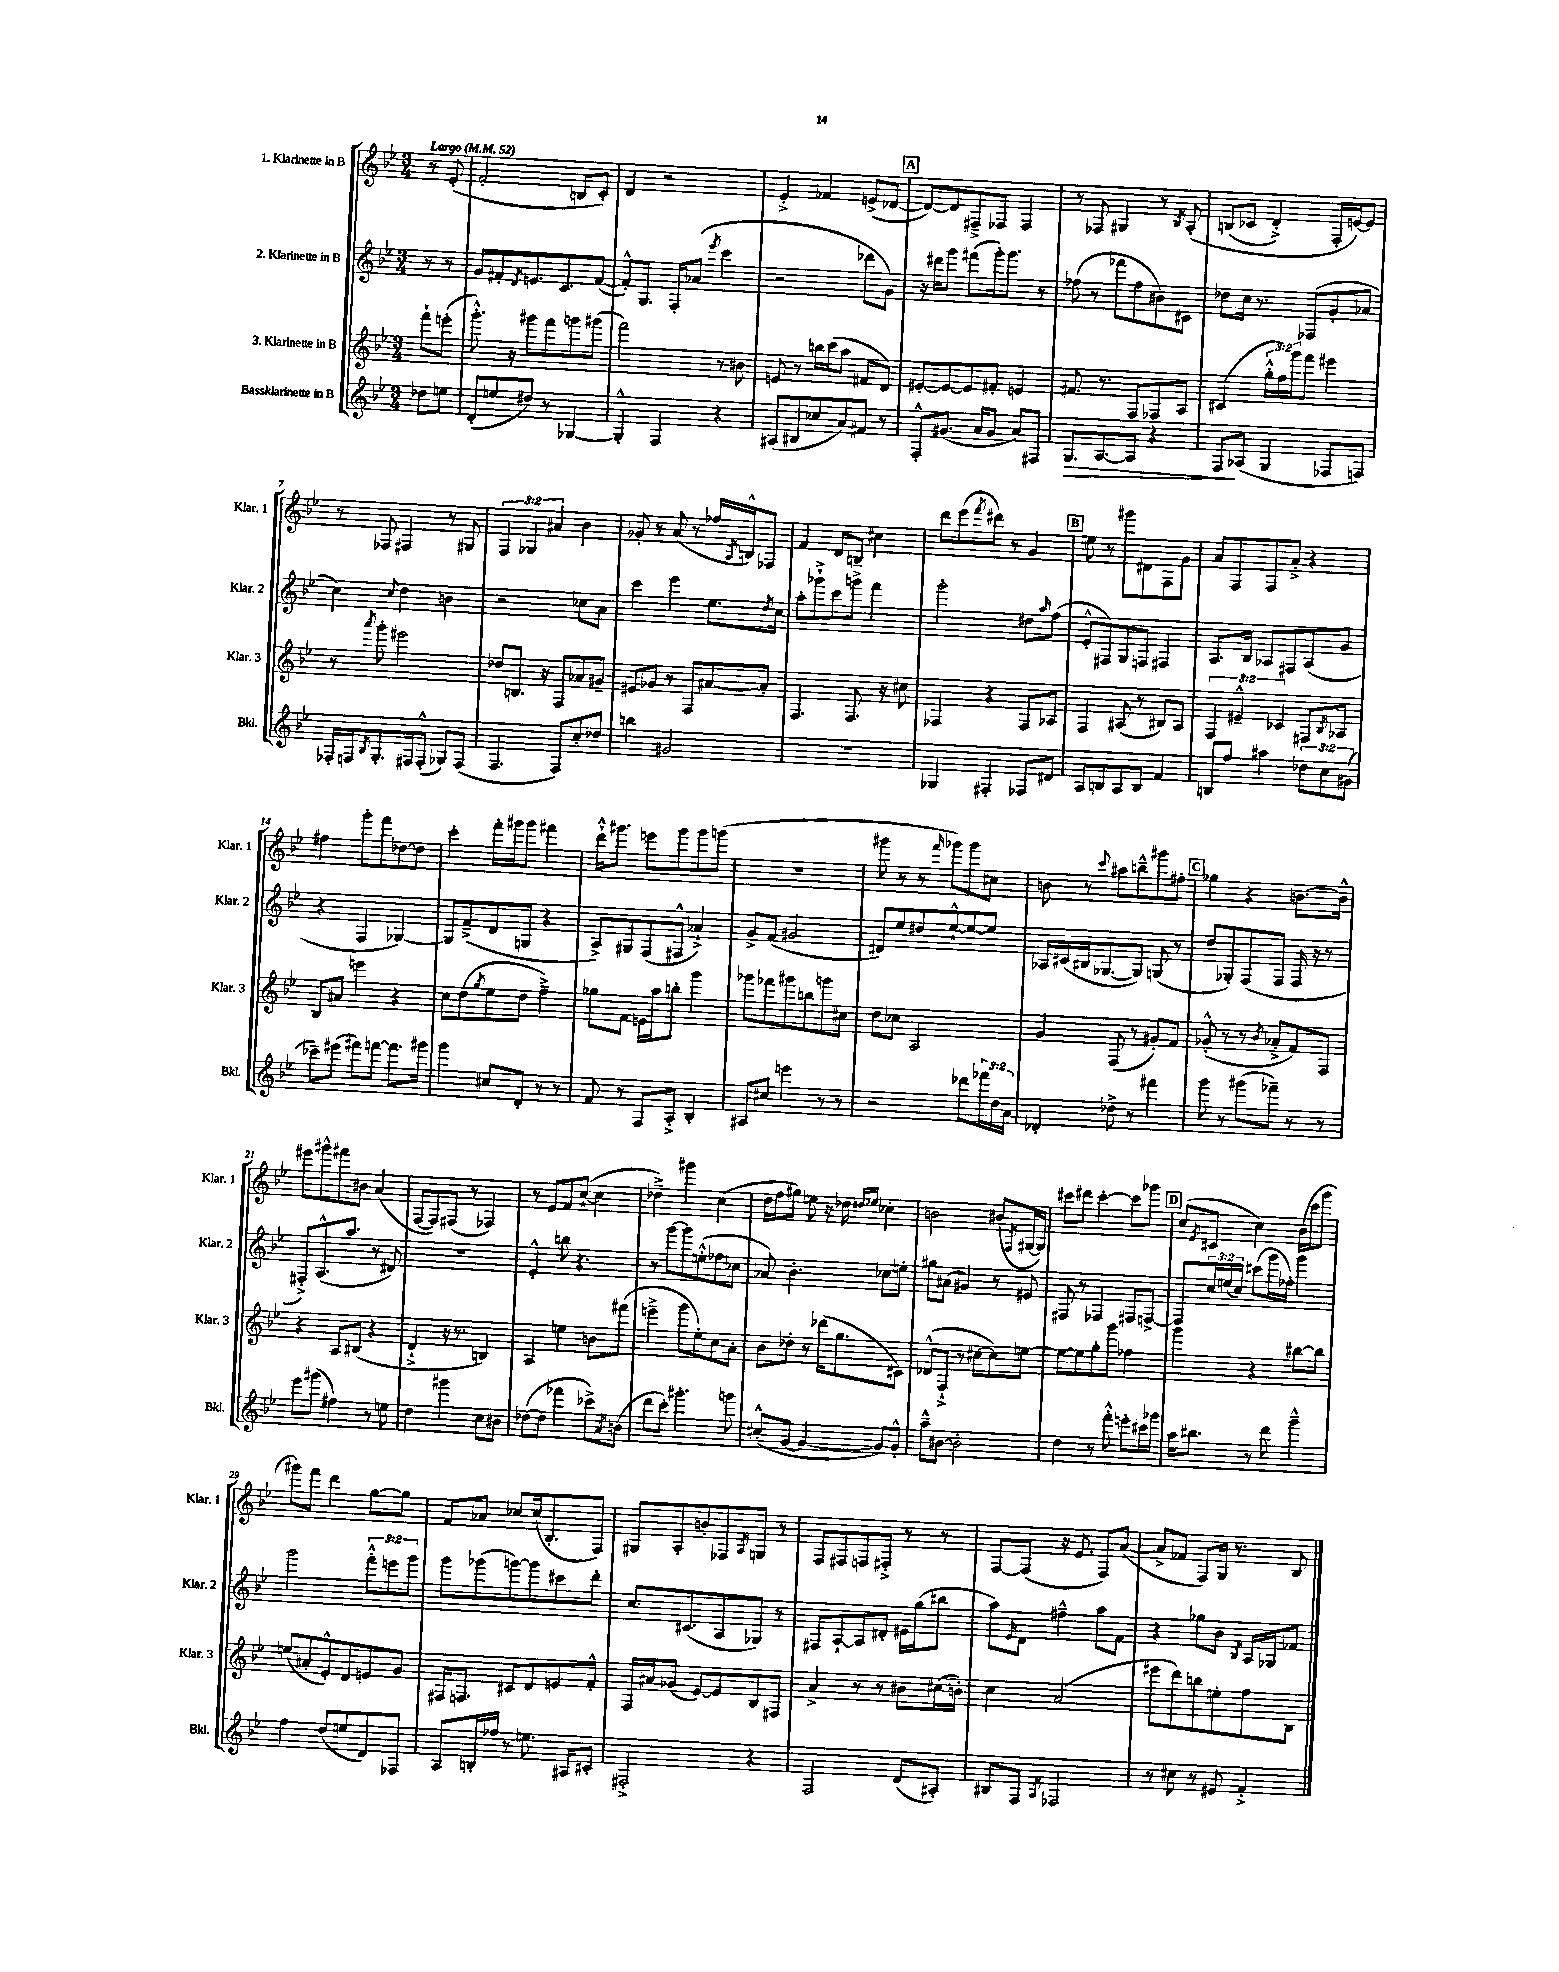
<<
\new StaffGroup <<
\new Staff = "s0" \with { instrumentName = "1. Klarinette in B" shortInstrumentName = "Klar. 1" } {
    \clef treble \key bes \major \numericTimeSignature \time 3/4 \override Staff.TupletNumber.text = #tuplet-number::calc-fraction-text \partial 4 \tempo "Largo" 4 = 52
    r8 ees'8-.( |
    f'2-. b8 c'8-.) |
    d'4 r2 |
    ees'4-.-> fes'4 e'8->( des'8~ |
    \mark \markup { \box "A" } des'8~) des'8 fis8---> fes8 fes4 |
    r8 fes8 gis4 r8 \acciaccatura { bes8 } a8-.\( |
    b8( ces'8 d'4-.->) f16-. e'16~\) e'8 |
    r8 fes8 fis4 r8 gis8 |
    \tuplet 3/2 { f4 ges4 ais'4 } bes'4 |
    ges'8-. r8 a'8( r8 fes''16 \acciaccatura { a8 } b16-^) fes8 |
    f'4 d'8 b8-- cis''4 |
    d'''8 ees'''8( \acciaccatura { f'''8 } dis'''8) r8 g'4 |
    \mark \markup { \box "B" } e''8 r8 gis'''8 dis'8 f8 g'8 |
    a'8 f8 f8 a'8-.-> r4 |
    fis''4 g'''8-. f'''8 des''8~ des''8 |
    c'''4-. f'''16-. gis'''16 gis'''8 fis'''4 |
    d'''16-!-^ gis'''8. e'''8 gis'''8 gis'''8 g'''8( |
    R2. |
    gis'''8 r8 r8 \grace { f'''16 } ges'''8) ges'''8 cis''8 |
    b'8 r8 \appoggiatura { c'''8 } ais''8 b''8---^ gis'''8 fis''8-. |
    \mark \markup { \box "C" } ges''4 r4 b'8.~ b'16-^ |
    eis'''8 gis'''8-^ fis'''8 bis'8 a'4( |
    f8~ f8) fis8( r8 fes4) |
    r8 ees'8 f'8 c''8~-!( c''4 |
    des''4--->) gis'''4 c''4( |
    d''16 f''16 gis''8) e''8 r16 des''16 \grace { d''16 ees''16 } ces''4-. |
    b'2 bis'8( \acciaccatura { f8 } gis16~ gis16) |
    cis'''8 dis'''8 cis'''4~-. cis'''8 ges'''8 |
    \mark \markup { \box "D" } c''8( \acciaccatura { ees'8 } cis'8 c''4) bes'16( c'''16 g'''8 |
    gis'''8) f'''8 d'''4 g''8~ g''8 |
    f'8 aes'8 ces''8 ces''16( bes8.-. f8) |
    gis8 a8-. b'8-. fes8 \acciaccatura { a8 } g8 r8 |
    f8 fis8 f8 fis8-.-> r8 r8 |
    f8~ f8( r16 ees'8. f8) a'8~( |
    a'8-> fes'8 f8) g16 r8. bes8 \bar "|." |
}
\new Staff = "s1" \with { instrumentName = "2. Klarinette in B" shortInstrumentName = "Klar. 2" } {
    \clef treble \key bes \major \numericTimeSignature \time 3/4 \override Staff.TupletNumber.text = #tuplet-number::calc-fraction-text \partial 4
    r8 r8 |
    g'8 fis'8-. \acciaccatura { d'8 } e'8. c'8. fis'8~( |
    fis'8-.-^) g8. f16-. aes'8( \acciaccatura { ees'''8 } c'''4 |
    r2 des'''8 g'8) |
    \mark \markup { \box "A" } r16 dis'''16 g'''8 fis'''8( g'''16-.) g'''8. r8 |
    fes''8( r8 fes'''8 fes''8 bis'8) cis'8 |
    des''8 c''16 r8. fes8( g'8-. aes'8 |
    c''4) \appoggiatura { c''8 } d''4 b'4 |
    r2 ces''8 a'8 |
    c'''4 ees'''4 ees''8. \acciaccatura { d''8 } c''16 |
    a''8-. ges'''8-!-> c'''8 g'''8-> f'''4 |
    g'''2-. dis''8 \grace { a''16 } f''8( |
    \mark \markup { \box "B" } ees'8-.-^ fis8) g8 f8 fis4 |
    a8. bes16 aes8 fis8 aes8( g'8 |
    r4 f4 ges4~) |
    ges8 f'8--->( d'8 g8 r4 |
    a8->) gis8 f8( fis8-^ aes'4-!->) |
    g'8-> f'8( gis'2 |
    dis'8) ees''8 dis''8 ees''8~-!-^ ees''8~ ees''8 |
    aes16 cis'16( bis16 ges8.~ ges8) g8( r8 |
    \mark \markup { \box "C" } d''8 ges8-.) f8( f8 f16 r16 r8 |
    fis8-.->) a8.-^( a''8. r8 dis'8) |
    R2. |
    ees'4-.-^ b''8 r4. |
    r8 g'''8~ g'''8 e''8-.-^( fes''8 ces''8 |
    aes'8) bes'4.-. ces''8 e''8-. |
    gis''8 ais'8( gis'4) r8 eis'8 |
    fis8 r8 fes4 fis8 f8~-> |
    \mark \markup { \box "D" } f8 \tuplet 3/2 { c''16 e''16( c''16) } cis'''8( g'''16 fes''16-.) g'''4 |
    g'''2 \tuplet 3/2 { f'''8-.-^ e'''8 g'''8 } |
    g'''8 ges'''8( g'''8~) g'''8 cis'''8 d'''8-. |
    c''8. cis'8.( a8 ges8) r8 |
    fis8 a8~-! a8 dis'8-. eis'16 g''16( bis''8 |
    a''8) \grace { ees'16 } d'8 fis''4---^ a''8 f'8 |
    r4 ges''8 bes'8 \acciaccatura { bes8 } a16 ges16 fes'8 \bar "|." |
}
\new Staff = "s2" \with { instrumentName = "3. Klarinette in B" shortInstrumentName = "Klar. 3" } {
    \clef treble \key bes \major \numericTimeSignature \time 3/4 \override Staff.TupletNumber.text = #tuplet-number::calc-fraction-text \partial 4
    f'''8-! e'''8-.( |
    g'''8.-.-^) r16 gis'''8 f'''8 g'''8 gis'''8( |
    f'''2) r8 bis'8 |
    e'8 r8 b''16 c'''16( a''8 fis'8 d'8) |
    \mark \markup { \box "A" } eis'8~-. eis'8~ eis'8 fis'8-. e'4 |
    fis'8. r8. f8 fes8 a8 |
    cis'4( \tuplet 3/2 { g''16-.-^ f''16) g'''16 } f'''8 eis'''4 |
    r8 \acciaccatura { a'''8 } g'''8-. eis'''2 |
    des''8 b8. r16 f8 aes'8 gis'8-- |
    eis'8 ges'8 r8 f8 ais'8~ ais'8-. |
    f4. f8. r16 cis''8 |
    fes4 r4 fes8 aes8 |
    \mark \markup { \box "B" } f4 ais8( r8 bis8) ais8 |
    \tuplet 3/2 { f4 eis'4---^ ces'4 } fis8 \acciaccatura { bes8 } aes8 |
    bes8 ais'8 e'''4 r4 |
    c''8 d''8( \acciaccatura { g''8 } ees''8 d''8 f''4--->) |
    ges''8 f'8 e'16 a''16 b''8-. g'''4 |
    ges'''8 fes'''8 gis'''8 b''8 g'''8 cis''8 |
    d''8 ces''8 a2 |
    g'4 f8( r8 gis'8-.) f'8 |
    \mark \markup { \box "C" } ges'8-.-^( r8 r8 \acciaccatura { bes'8 } aes'8-.-> f'8) f8 |
    r4 a8 bis8( r4 |
    d'4-!-> r16 r8. b4) |
    a4 e''4 b'8 fis'''8( |
    e'''4---> g'''8 ees''8-.) c''8 a'8-. |
    bes'8 des''8-. r8 des'''16( g''8. cis'8) |
    des'8-^( f8-!-> r8 cis''8~ cis''8) e''8~ |
    e''8~ e''8 g''8-. g'''8 fes''4 |
    \mark \markup { \box "D" } g'''4 r4 bis''8~ bis''8 |
    e''8( ais'8-. ees'8-.-^) d'8 e'8 g'8 |
    fis16 f8. cis'8 d'8 e'8 f'8-.-^ |
    f16 ais'16 ges'8( ees'8~) ees'8 bes8 fis8 |
    a'4-> r8 r8 bis'8 cis''16( b'16-.) |
    c''4 a'2( |
    eis'''8 d'''8) b''8 e''8-. f''8 bes8 \bar "|." |
}
\new Staff = "s3" \with { instrumentName = "Bassklarinette in B" shortInstrumentName = "Bkl." } {
    \clef treble \key bes \major \numericTimeSignature \time 3/4 \override Staff.TupletNumber.text = #tuplet-number::calc-fraction-text \partial 4
    des''8 e''8 |
    d'8-.( e''8 dis''8) r8 ges4~ |
    ges4-.-^ f4 r4 |
    ais8( bis8 ces''8 a'8) fis'8 r8 |
    \mark \markup { \box "A" } f8-.-^ gis'8.( a'16 gis'8 a'8) fis8 |
    g8.\> a8.~ a8 r4 |
    f8\! aes8( g4 fes8 f8) |
    fes16-. f16 \acciaccatura { bes8 } g8.-. fis16 fis8-.-^( ges8) fis8( |
    f4. f8) c''8-. des''8 |
    b''4 gis'2 |
    R2. |
    ges4 fis4-. fes8 dis'8 |
    \mark \markup { \box "B" } a8 b8 a8 b8 f'4 |
    b8 f''8 ais''4 \tuplet 3/2 { des''8 c''8 gis'8( } |
    ces'''8--) eis'''8( fis'''8) f'''8~ f'''8. gis'''16 |
    g'''4 cis''8 d'8-. r8 r8 |
    f'8 r8 f8 a8-.-> bes4-. |
    ais8 cis''8 e'''4 r8 r8 |
    r2 des'''8 \tuplet 3/2 { fes'''16 d''16 a'16 } |
    des'4-. des''8-> r8 fis'''4 |
    \mark \markup { \box "C" } g'''8 r8 gis'''8( fes'''8--) r8 r8 |
    ees'''8 gis'''8( fis''4) r8 e''8 |
    d''4 gis'''4 c''8 bis'8 |
    des''8~( des''8 fes'''4 ces'''8->) \acciaccatura { a'8 } b'8( |
    d'''8 c'''8-.) gis'''4.-. g'''8 |
    cis''8-.-^( g'8~ g'4~ g'8) g'8-.-^ |
    a''8---^ bis'8~ bis'2-. |
    d''4 r8 f'''8-.-^ e'''8-. cis'''16 ges'''16 |
    \mark \markup { \box "D" } a''16 bis''8. r8 d'''8 g'''4---^ |
    f''4 d''8( e''8 d'8) fes8 |
    a8 b16-. fes''16 r8 e''8. ais16 cis'8-. |
    fis2-.-> r4 |
    f2 d'8( ais8-.) |
    bis8 f8 \acciaccatura { a8 } fes2 |
    r8 cis''8 r8 eis'8 f'4-.-> \bar "|." |
}
>>
>>
